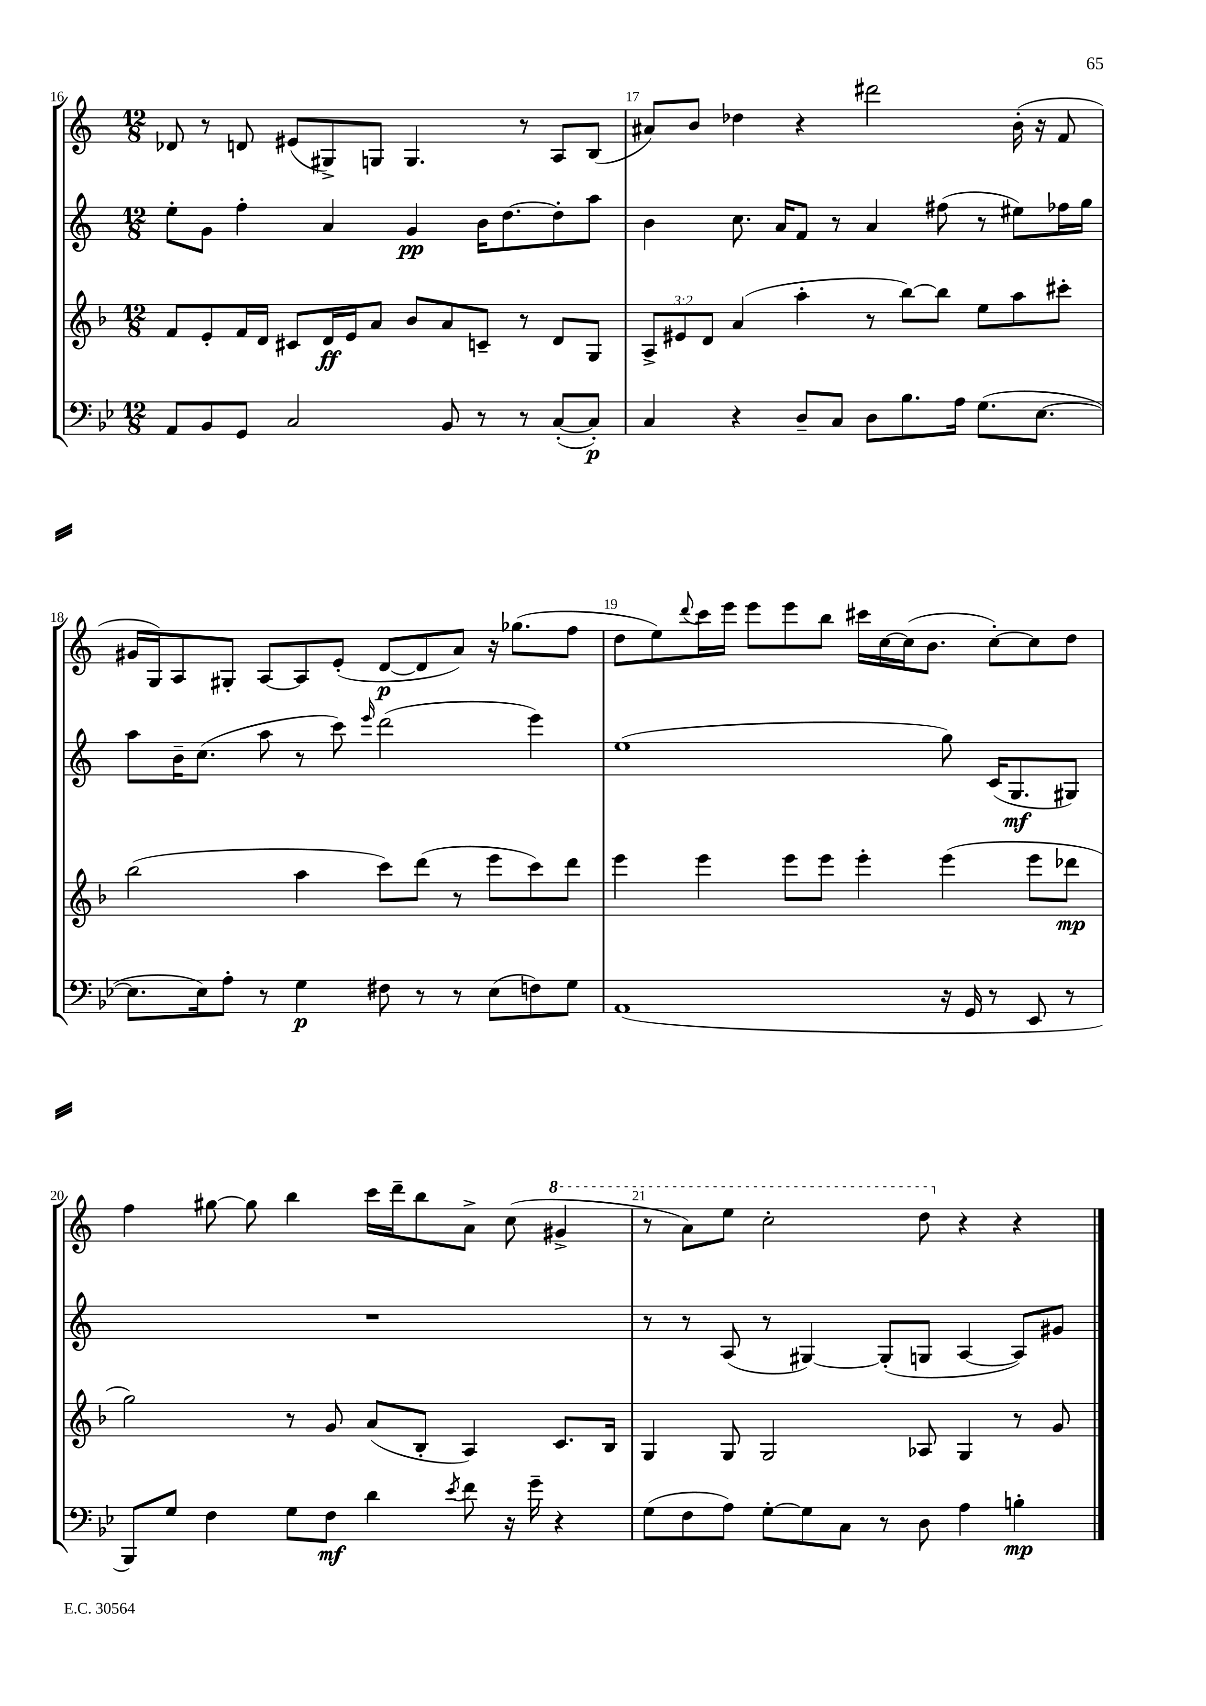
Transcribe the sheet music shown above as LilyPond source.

<<
\new StaffGroup <<
\new Staff = "s0" {
    \clef treble \key c \major \numericTimeSignature \time 12/8
    des'8 r8 d'8 eis'8( gis8->) g8 g4. r8 a8 b8( |
    ais'8) b'8 des''4 r4 dis'''2 b'16-.( r16 f'8 |
    gis'16 g16) a8 gis8-. a8~ a8 e'8-.( d'8~\p d'8 a'8) r16 ges''8.( f''8 |
    d''8 e''8) \appoggiatura { d'''8 } c'''16 e'''16 e'''8 e'''8 b''8 cis'''16 c''16~ c''16( b'8. c''8~-.) c''8 d''8 |
    f''4 gis''8~ gis''8 b''4 c'''16 d'''16-- b''8 a'8-> c''8( \ottava #1 gis''!4-> |
    r8 a''8) e'''8 c'''2-. d'''8 \ottava #0 r4 r4 \bar "|." |
}
\new Staff = "s1" {
    \clef treble \key c \major \numericTimeSignature \time 12/8
    e''8-. g'8 f''4-. a'4 g'4\pp b'16 d''8.~ d''8-. a''8 |
    b'4 c''8. a'16 f'8 r8 a'4 fis''8( r8 eis''8) fes''16 g''16 |
    a''8 b'16-- c''8.( a''8 r8 c'''8) \grace { e'''16 } d'''2( e'''4) |
    e''1( g''8) c'16( g8.\mf gis8) |
    R1. |
    r8 r8 a8( r8 gis4~) gis8-.( g8 a4~ a8) gis'8 \bar "|." |
}
\new Staff = "s2" {
    \clef treble \key f \major \numericTimeSignature \time 12/8 \override Staff.TupletNumber.text = #tuplet-number::calc-fraction-text
    f'8 e'8-. f'16 d'16 cis'8 d'16\ff e'16 a'8 bes'8 a'8 c'8-- r8 d'8 g8 |
    \tuplet 3/2 { a8-> eis'8 d'8 } a'4( a''4-. r8 bes''8~) bes''8 e''8 a''8 cis'''8-. |
    bes''2( a''4 c'''8) d'''8( r8 e'''8 c'''8) d'''8 |
    e'''4 e'''4 e'''8 e'''8 e'''4-. e'''4( e'''8 des'''8\mp |
    g''2) r8 g'8 a'8( bes8-. a4) c'8. bes16 |
    g4 g8 g2 aes8 g4 r8 g'8 \bar "|." |
}
\new Staff = "s3" {
    \clef bass \key bes \major \numericTimeSignature \time 12/8
    a,8 bes,8 g,8 c2 bes,8 r8 r8 c8~-.( c8-.\p) |
    c4 r4 d8-- c8 d8 bes8. a16 g8.( ees8.~ |
    ees8. ees16) a8-. r8 g4\p fis8 r8 r8 ees8( f8) g8 |
    a,1( r16 g,16 r8 ees,8 r8 |
    bes,,8) g8 f4 g8 f8\mf d'4 \acciaccatura { ees'8 } f'8 r16 g'16-- r4 |
    g8( f8 a8) g8~-. g8 c8 r8 d8 a4 b4-.\mp \bar "|." |
}
>>
>>
\layout { \context { \Score currentBarNumber = #16 \override BarNumber.break-visibility = ##(#f #t #t) barNumberVisibility = #all-bar-numbers-visible } }
